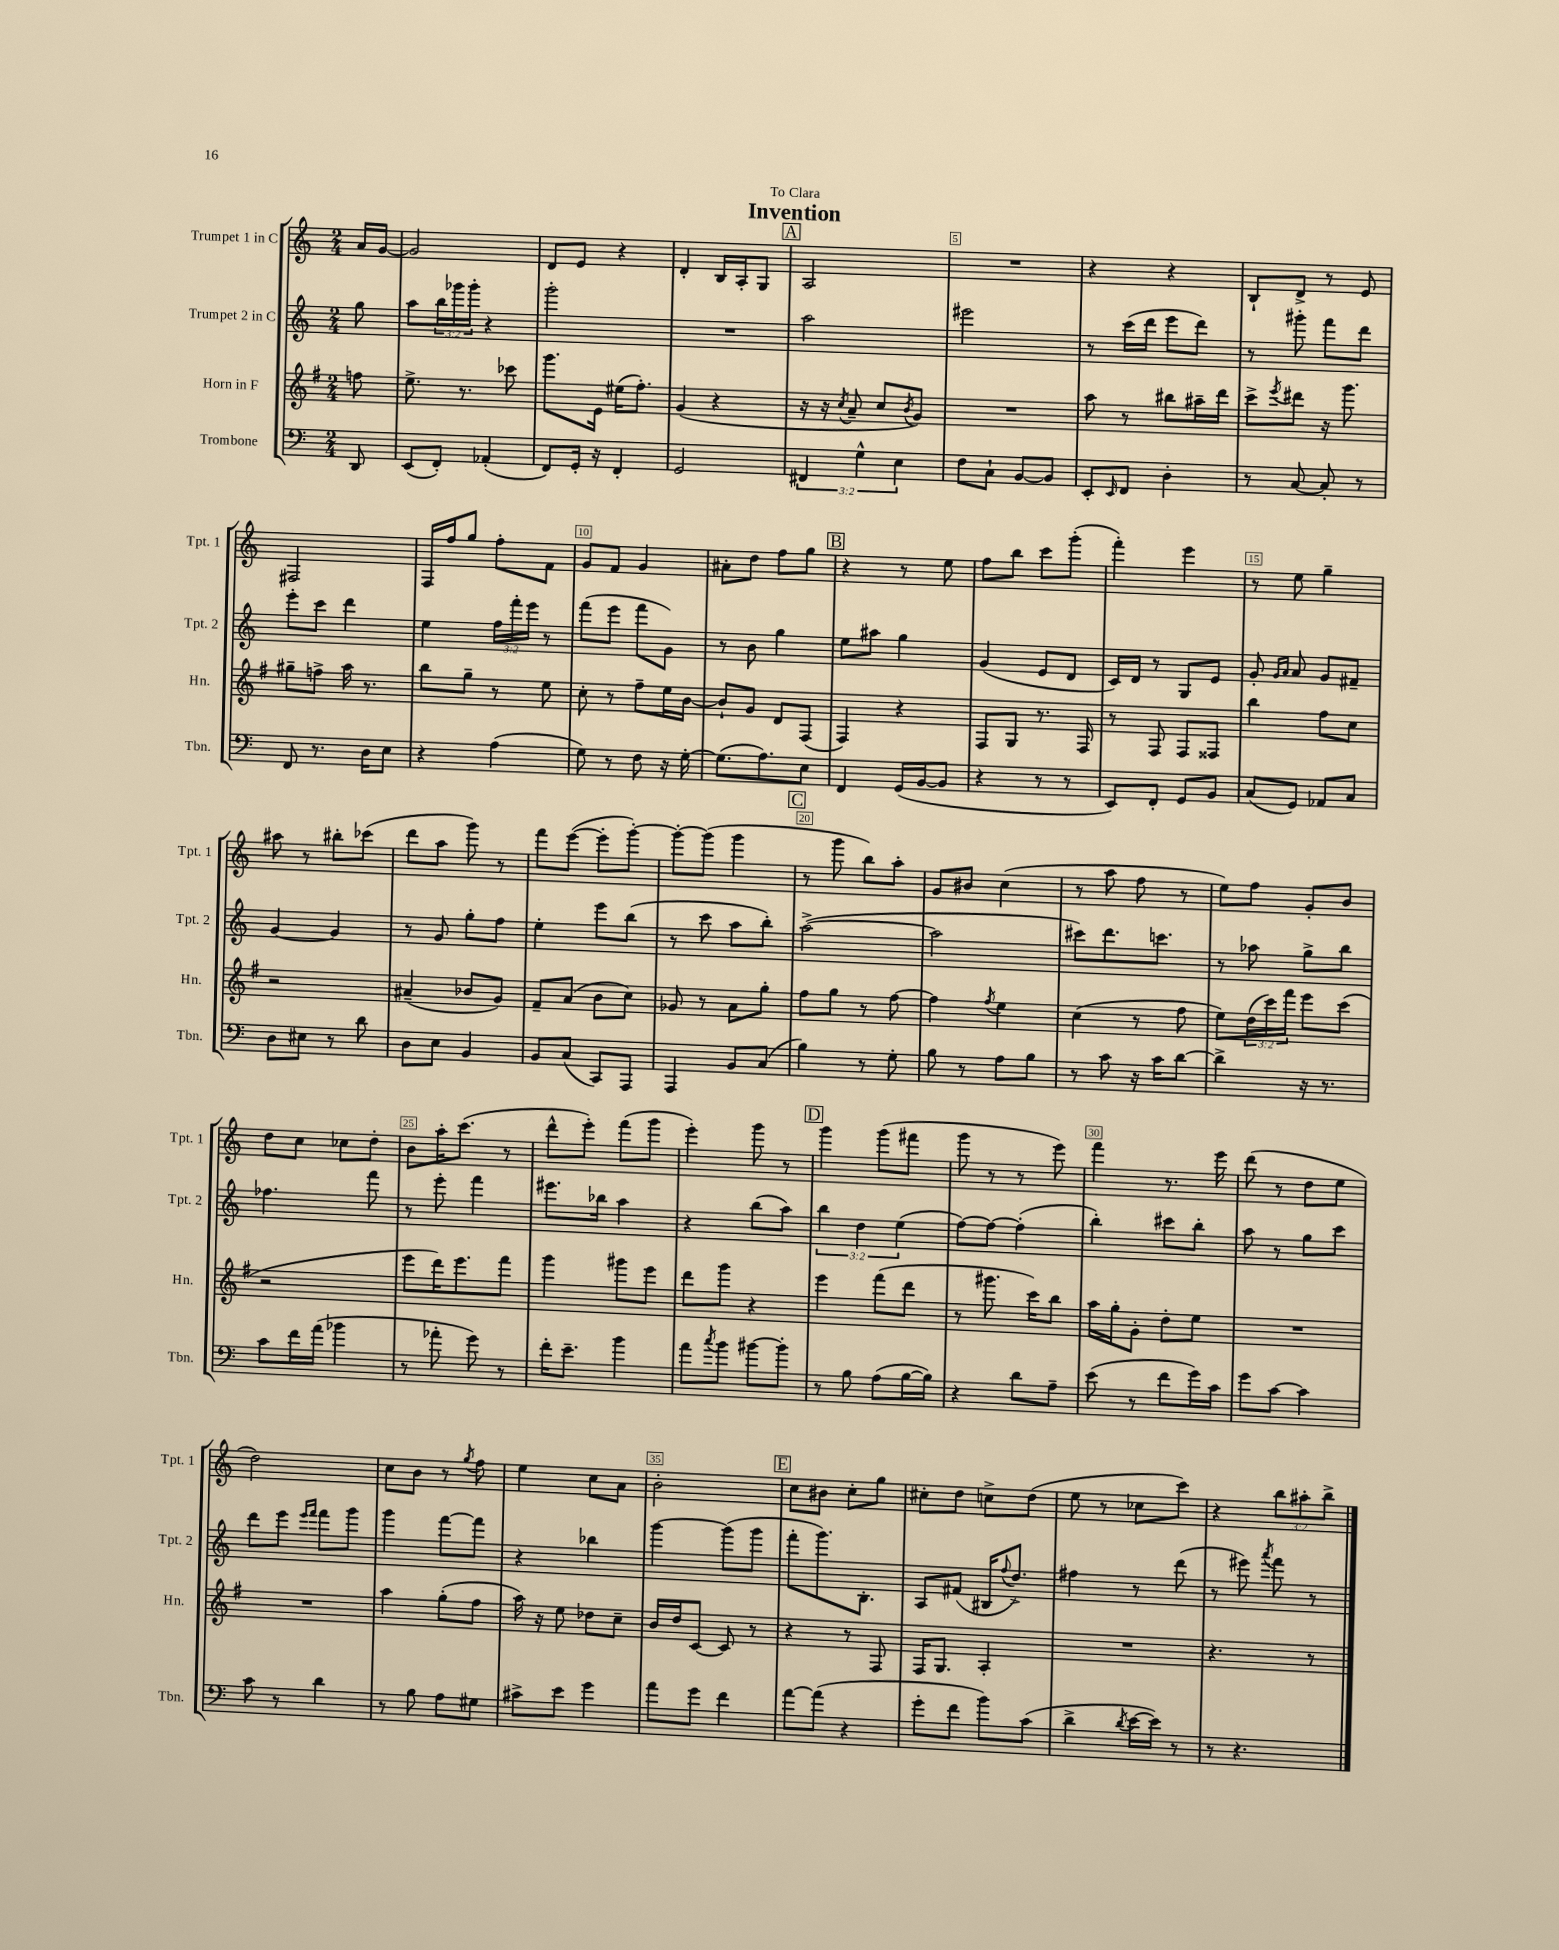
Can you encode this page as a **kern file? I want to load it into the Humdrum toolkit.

**kern	**kern	**kern	**kern
*staff4	*staff3	*staff2	*staff1
*clefF4	*clefG2	*clefG2	*clefG2
*k[]	*k[f#]	*k[]	*k[]
*M2/4	*M2/4	*M2/4	*M2/4
8DD	8ff	8gg	16a
.	.	.	[16g
=	=	=	=
(8EE	8.ee^	8aa	2g]
8FF')	.	24bb	.
.	.	24ggg-	.
.	8.r	.	.
.	.	24ggg-'	.
(4AA-'	.	4r	.
.	8ccc-	.	.
=	=	=	=
8FF)	8.ggg	2ggg'	8d
16GG'	.	.	8e
16r	16e	.	.
4FF'	(16ee#	.	4r
.	8.ff#')	.	.
=	=	=	=
2GG	(4g	2r	4d'
.	4r	.	16B
.	.	.	16A'
.	.	.	8G
=	=	=	=
6FF#	16r	2aa	2A
.	16r	.	.
.	8qcc	.	.
.	8a~	.	.
6G^^	.	.	.
.	8cc	.	.
6E	.	.	.
.	8qb	.	.
.	8g)	.	.
=	=	=	=
8F	2r	2eee#	2r
8C`	.	.	.
[8BB	.	.	.
8BB]	.	.	.
=	=	=	=
8EE'	8aa	8r	4r
16qqEE	.	.	.
8FF	8r	(16ccc	.
.	.	16ddd	.
4D'	8bb#	8eee	4r
.	16aa#~	8ddd)	.
.	16ddd	.	.
=	=	=	=
8r	8ccc^	8r	8B`
.	8qeee	.	.
[8C	8ddd#	8ggg#'	8d^
8C']	16r	8fff	8r
.	8.ggg	.	.
8r	.	8ddd	8e
=	=	=	=
8FF	8gg#~	8eee'	2F#
8.r	8ff^	8ccc	.
.	16aa	4ddd	.
16D	8.r	.	.
8E	.	.	.
=	=	=	=
4r	8bb	4ee	16F
.	.	.	16ff
.	8gg~	.	8gg
(4A	8r	24ff	8ff'
.	.	24fff'	.
.	.	24eee	.
.	8ee	8r	8f
=	=	=	=
8G)	8cc'	(8fff	8g
8r	8r	8eee	8f
8F	8ff#~	8fff	4g
16r	16ee	8g)	.
[16G'	[16b	.	.
=	=	=	=
(8.G]	8b`]	8r	8a#'
.	8g	8b	8dd
8.A)	.	.	.
.	8d	4gg	8ff
8E	(8F#	.	8gg
=	=	=	=
4FF	4F#)	8ee	4r
.	.	8aa#	.
(16GG	4r	4gg	8r
[16BB	.	.	.
8BB]	.	.	8ee
=	=	=	=
4r	8F#	(4g	8ff
.	8G	.	8bb
8r	8.r	8e	8ccc
8r	.	8d	(8ggg'
.	16F#	.	.
=	=	=	=
8EE)	8r	16c)	4fff')
.	.	16d	.
8FF'	8F#	8r	.
8GG	8F#	8G	4eee
8BB	8F##	8e	.
=	=	=	=
(8C	4bb	8g'	8r
.	.	16qqg	.
.	.	16qqa	.
8GG)	.	8a	8ee
8AA-	8ff#	8g	4gg~
8C	8cc	8f#~	.
=	=	=	=
8D	2r	[4g	8aa#
8E#	.	.	8r
8r	.	4g]	8bb#'
8d	.	.	(8ccc-
=	=	=	=
8D	(4a#~	8r	8ddd
8E	.	8g	8aa
4BB	8b-	8gg'	8ggg)
.	8g)	8ff	8r
=	=	=	=
8BB	8f#~	4ee'	8fff
(8C	(8a	.	([8eee
8CC)	8b	8eee	8eee']
8AAA	8cc)	(8bb	[8ggg')
=	=	=	=
4AAA	8g-	8r	8ggg'_
.	8r	8ccc	(8ggg]
8BB	8a	8aa	4ggg
(8C	8gg'	8bb')	.
=	=	=	=
4B)	8ff#	([2aa^	8r
.	8gg	.	8ggg
8r	8r	.	8bb)
8G'	[8ff#	.	8aa'
=	=	=	=
8B	4ff#]	2aa]	8g
8r	.	.	8b#
.	8qff#	.	.
8A	4ee	.	(4cc
8B	.	.	.
=	=	=	=
8r	(4cc	8ccc#)	8r
8c	.	8.ddd	8aa
16r	8r	.	8ff
16c	.	8.ccc	.
[8d	8ff#	.	8r
=	=	=	=
4d^]	8ee)	8r	8ee)
.	(24dd	8aa-	8ff
.	24ccc)	.	.
.	24fff#	.	.
16r	8eee	8gg^	8g'
8.r	.	.	.
.	(8ccc	8bb	8b
=	=	=	=
8c	2r	4.ff-	8dd
16f	.	.	8cc
(16a	.	.	.
4b-	.	.	8cc-
.	.	8fff	8dd'
=	=	=	=
8r	8eee	8r	8b
8a-'	16ddd)	8eee'	16aa'
.	8.eee	.	(8.ccc
8g)	.	4fff	.
8r	8fff#	.	8r
=	=	=	=
16f'	4ggg	8.eee#	8ddd^^
8.e~	.	.	.
.	.	.	8eee')
.	.	16bb-	.
4b	8ggg#	4aa	(8fff
.	8eee	.	8ggg
=	=	=	=
8a	8ddd	4r	4eee')
8qcc	.	.	.
8b	8ggg	.	.
[8b#	4r	(8bb	8ggg
8b#']	.	8aa)	8r
=	=	=	=
8r	4eee	6bb	4ggg
8B	.	.	.
.	.	6dd	.
(8A	(8fff#	.	(8ggg
.	.	(6ee	.
[16B	8ddd	.	8fff#
16B])	.	.	.
=	=	=	=
4r	8r	[8ff)	8ggg
.	8.ggg#	8ff_	8r
8d	.	(4ff']	8r
.	16ccc)	.	.
8A~	8bb	.	8eee)
=	=	=	=
(8e	16aa	4bb')	4fff
.	16gg'	.	.
8r	8g'	.	.
8f	8dd'	8ccc#	8.r
16g)	8ee	8bb'	.
16c	.	.	16eee
=	=	=	=
8g	2r	8aa	(8ddd
[8c	.	8r	8r
4c]	.	8gg	8dd
.	.	8ccc	8ee
=	=	=	=
8c	2r	8ddd	2dd)
8r	.	8eee	.
.	.	16qqeee	.
.	.	16qqfff	.
4d	.	8fff	.
.	.	8ggg	.
=	=	=	=
8r	4aa	4ggg	8cc
8B	.	.	8b
8A	(8gg'	[8fff	8r
.	.	.	8qgg
8G#	8ff#	8fff]	8ff
=	=	=	=
8c#^	16aa)	4r	4ee
.	16r	.	.
8e	8ee	.	.
4g	8dd-	4bb-	8cc
.	8cc~	.	8a
=	=	=	=
8a	16b	[4ggg	2b'
.	16dd	.	.
8g	[8c	.	.
4f	8c]	(8ggg]	.
.	8r	8ggg	.
=	=	=	=
[8a	4r	8fff'	8cc
(8a]	.	8.ggg)	8b#
4r	8r	.	8cc'
.	.	8.B'	.
.	8F#	.	8gg
=	=	=	=
8g'	16F#	8A	8cc#'
.	8.G	.	.
8f	.	(8f#	8dd
8b)	4A'	16B#	8cc^
.	.	8qqff	.
.	.	8.dd^)	.
(8c	.	.	(8dd
=	=	=	=
4d^	2r	4ff#	8ee
.	.	.	8r
8qd	.	.	.
[16e	.	8r	8cc-
16e])	.	.	.
8r	.	(8ddd	8ccc)
=	=	=	=
8r	4.r	8r	4r
4.r	.	8eee#)	.
.	.	8qaaa	.
.	.	8fff	12bb
.	.	.	12aa#'
.	8r	8r	.
.	.	.	12bb^
==	==	==	==
*-	*-	*-	*-
